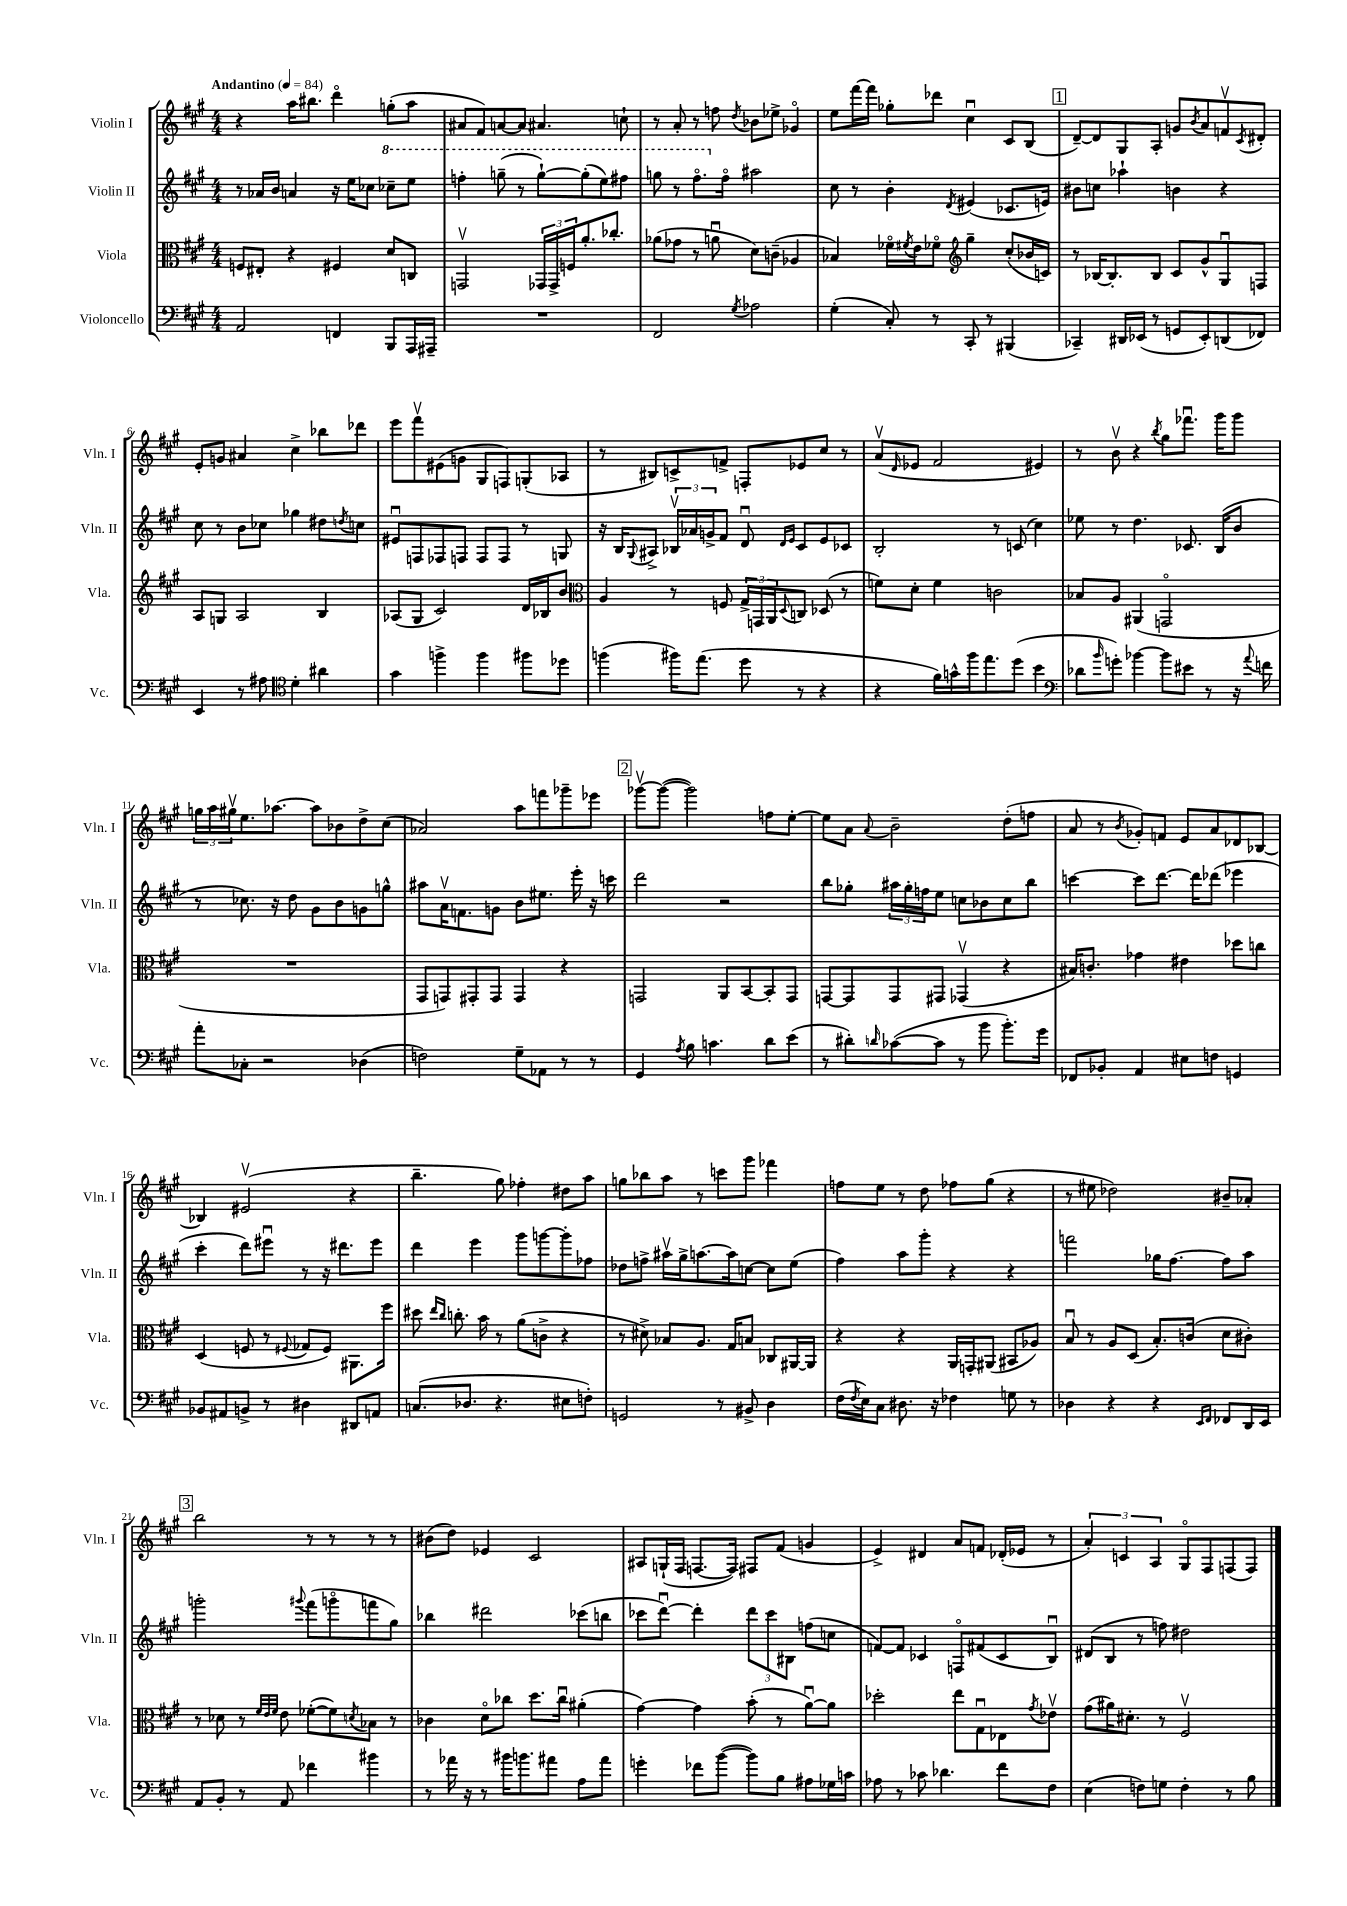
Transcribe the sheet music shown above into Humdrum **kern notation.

**kern	**kern	**kern	**kern
*part4	*part3	*part2	*part1
*staff4	*staff3	*staff2	*staff1
*I"Violoncello	*I"Viola	*I"Violin II	*I"Violin I
*I'Vc.	*I'Vla.	*I'Vln. II	*I'Vln. I
*clefF4	*clefC3	*clefG2	*clefG2
*k[f#c#g#]	*k[f#c#g#]	*k[f#c#g#]	*k[f#c#g#]
*M4/4	*M4/4	*M4/4	*M4/4
*MM84	*MM84	*MM84	*MM84
=1	=1	=1	=1
!	!	!	!LO:TX:a:B:t=Andantino
2AA/	8Fn/L	8r	4r
.	8E#X'/J	16a-X/LL	.
.	.	16b/JJ	.
.	4r	4an/	16aa\KL
.	.	.	8.bb#X\J
4FFn/	4F#X/	16r	4ddd\
.	.	16ee\KL	.
.	.	8cc-X\J	.
*	*	*8va	*
8BBB/L	8d/L	8ccc-X~\L	(8ggn'\L
16AAA/L	8Cn/J	8eee\J	8aa\J
16AAA#X~/JJ	.	.	.
=2	=2	=2	=2
1r	2GGnv/	4fffn'\	8a#X/L
.	.	.	8f#/)
.	.	(8gggn~\	[8an/
.	.	8r	8a/J]
.	24GG-X/LL	[8ggg`\L)	4.a#X/
.	24GG-^/	.	.
.	24Fn/J	.	.
.	8.a'/	(8ggg'\]	.
.	.	8eee\)	.
.	8.cc-X'/J	.	.
.	.	8fff#X\J	8ccn`\
=3	=3	=3	=3
2FF#/	(8a-X\L	8gggn\	8r
.	8g-X\J	8r	8a'/
.	8r	8.fff#\L	8r
.	8anu\	.	8ffn\
*	*	*X8va	*
.	.	16ff#\Jk	.
8qG#/	.	.	8qdd/
2A-X\	8d\L)	2aa#X\	8b-X\L
.	(8cn~\J	.	8ee-X^\J
.	4A-X/	.	4g-X/
=4	=4	=4	=4
(4G#'\	4B-X/)	8cc#\	8ee\L
.	.	8r	[16fff#\L
.	.	.	16fff#\JJ]
8C#'/)	16f-X\LL	4b'\	8gg-X'\L
.	8qf#X/	.	.
.	16e\J	.	.
8r	8f-X\J	.	8ddd-X\J
*	*clefG2	*	*
.	.	8qd/	.
8CC#'/	4gg#~\	(4e#X/	4cc#u\
8r	.	.	.
(4BBB#X/	(8cc#'/L	8.c-X/L	8c#/L
.	16b-X/L	.	(8B/J
.	16cn/JJ)	16en/Jk)	.
!!LO:REH:place=s1:t=1
=5	=5	=5	=5
4CC-X~/)	8r	8b#X\L	[8d~/L)
.	[16B-X/KL	8ccn\J	8d/]
.	8.B-'/]	.	.
16DD#X/LL	.	4aa-X`\	8G#/
(16EE-X/JJ	.	.	.
8r	8B-/J	.	8A'/J
8GGn/L	8c#/L	4bn\	8gn/L
.	.	.	8qb/
8EE-'/)	8g#^^/	.	8a/
(8DDn/	8G#u/	4r	8fnv/
.	.	.	8qc#/
8FF-X/J)	8Fn/J	.	8d#X'/J
!!LO:LB:g=z
=6	=6	=6	=6
4EE/	8A/L	8cc#\	8e'/L
.	8Gn/J	8r	8gn/J
8r	2A/	8b\L	4a#X/
8A#X\	.	8cc-X\J	.
*clefC4	*	*	*
4d'\	.	4gg-X\	4cc#^\
4a#X\	4B/	8dd#X\L	8bb-X\L
.	.	8qddn/	.
.	.	8ccn\J	8ddd-X\J
=7	=7	=7	=7
4g#\	(8A-X/L	8e#Xu/L	8eee\L
.	8G#/J	8Fn/	8fff#v\
4ffn^\	2c#/)	8F-X/	(8e#X\
.	.	8Fn/J	8gn\J
4ff\	.	8F/L	8G#/L
.	.	8F/J	8Fn/)
8ff#X\L	16d/LL	8r	(8Gn'/
.	16B-X/J	.	.
8dd-X\J	8b/J	8Gn/	8A-X/J
=8	=8	=8	=8
*	*clefC3	*	*
(4ffn\	4A/	16r	8r
.	.	16B/KL	.
.	.	8qqG#/	.
.	.	8A#X^/J	8B#X/L)
16ff#X\KL)	8r	24B-Xv/LL	8cn^/
.	.	24a-X/	.
(8.ee\J	.	.	.
.	.	24gn^/J	.
.	8Fn/	8f#/J	8fn^/J
8dd\	24G#^/LL	8du/	8Fn'/L
.	24GGn/	.	.
.	24AA/J	.	.
.	.	16qqd/LL	.
.	8qqD/	16qqe/JJ	.
8r	8Cn/J	8c#/L	8e-X/
4r	(8D-X/	8e/	8cc#/J
.	8r	8c-X/J	8r
=9	=9	=9	=9
4r	8fn\L)	2B'/	(8av/L
.	.	.	16qqd/
.	8d'\J	.	8e-X/J
16f#\LL)	4f\	.	2f#/
16gn^^\	.	.	.
16ff#\J	.	.	.
8.ee\	.	.	.
.	2cn\	8r	.
(8dd\J	.	(8cn/	.
4b\	.	4cc#\)	4e#X/)
=10	=10	=10	=10
*clefF4	*	*	*
8d-X\L	8B-X/L	8ee-X\	8r
16qqb/	.	.	.
8gn'\J)	8A/J	8r	8bv\
[4b-X\	(4AA#X/	4.dd\	4r
.	.	.	8qbb/
8b-\L]	2GGn/	.	8gg#\L
8e#X\J	.	8.c-X/	8.fff-Xu\J
8r	.	.	.
.	.	(16B/KL	16ggg#\KL
16r	.	8b/J	8ggg#\J
8qqa/	.	.	.
16fn\	.	.	.
!!LO:LB:g=z
=11	=11	=11	=11
8a'\L	1r	8r	24ggn\LL
.	.	.	24aa\
.	.	.	24gg#Xv\J
8C-X'\J	.	8.cc-X\)	8.ee\
2r	.	.	.
.	.	16r	[8.aa-X\J
.	.	8dd\	.
.	.	8g#\L	8aa-\L]
.	.	8b\	8b-X\
(4D-X\	.	8gn\	8dd^\
.	.	8ggn^^\J	(8cc#\J
=12	=12	=12	=12
2Fn\)	8GG#/L	8aa#X\L	2a-X/)
.	8GGn/)	16av\K	.
.	.	8.fn\	.
.	8GG#X'/	.	.
.	8GG#/J	8gn\J	.
8G#~\L	4GG#/	8b\L	8aa\L
8AA-X\J	.	8.ee#X\J	8fffn\
8r	4r	.	8ggg-X~\
.	.	16eee'\	.
8r	.	16r	8eee-X\J
.	.	16cccn\	.
!!LO:REH:place=s1:t=2
=13	=13	=13	=13
4GG#/	2GGn/	2ddd\	[8ggg-Xv\L
.	.	.	(8ggg-\J_
8qA/	.	.	.
8B\	.	.	2ggg-\])
4.cn\	.	.	.
.	8AA/L	2r	.
.	[8BB/	.	.
8d\L	8BB'/]	.	8ffn\L
(8e\J	8GG/J	.	[8ee'\J
=14	=14	=14	=14
8r	[8GGn/L	8bb\L	8ee\L]
8d#X'\L)	8GG/]	8gg-X'\J	8a\J
16qqdn/	.	.	8qqa/
([8c-X\	8GG/	24aa#X\LL	2b~\
.	.	24gg-'\	.
.	.	24ffn\J	.
8c-\J]	8GG#X/J	8ee\J	.
8r	(4GG-Xv/	8ccn\L	.
8b\	.	8b-X\	.
8.b'\L)	4r	8cc\	(8dd'\L
.	.	8bb\J	8ffn\J
16g#\Jk	.	.	.
=15	=15	=15	=15
8FF-X/L	16B#X/KL)	[4cccn\	8a/
.	8.cn'/J	.	.
8BB-X'/J	.	.	8r
.	.	.	8qb/
4AA/	4g-X\	8ccc\L]	8g-X'/L)
.	.	[8.ddd\J	8fn/J
8E#X\L	4e#X\	.	8e/L
.	.	16ddd\KL]	.
8Fn\J	.	(8ddd-X\J	8a/
4GGn/	8dd-X\L	4eee-X\	8d-X/
.	8ccn\J	.	[8B-X/J
!!LO:LB:g=z
=16	=16	=16	=16
8BB-X/L	(4D/	4ccc#'\	4B-X/]
8AA#X/	.	.	.
8BBn^/J	8Fn/	8ddd\L)	(2e#Xv/
8r	8r	8eee#Xu\J	.
.	8qqF#X/	.	.
4D#X\	8G-X/L	8r	.
.	8F#/J)	16r	.
.	.	8.ddd#X\L	.
8DD#X/L	8.AA#X\L	.	4r
8AAn/J	.	8eee#\J	.
.	16ff#\Jk	.	.
=17	=17	=17	=17
(8.Cn/L	8dd#X\	4ddd\	4.bb~\
.	16qqee/LL	.	.
.	16qqcc#/JJ	.	.
.	8.ccn'\	.	.
8.D-X/J	.	.	.
.	.	4eee\	.
.	16b\	.	.
4.r	8r	.	8gg#\)
.	(8a\L	8ggg#\L	4ff-X'\
.	8cn^\J	[8gggn\	.
8E#X\L	4r	8ggg'\]	8dd#X\L
8Fn'\J)	.	8ff-X\J	8aa\J
=18	=18	=18	=18
2GGn/	8r	8dd-X\L	8ggn\L
.	8d#X^\)	8ffn^\J	8bb-X\
.	8B-X/L	16aa#Xv\LL	8aa\J
.	.	16gg#^\J	.
.	8.A/J	[8.aan\	8r
8r	.	.	8cccn\L
.	16G#/KL	16aa\k]	.
8BB#X^/	8Bn/J	[8ccn\J	8ggg#\J
4D\	8C-X/L	8cc\L]	4fff-X\
.	[16AA#X/L	(8ee\J	.
.	16AA#/JJ]	.	.
=19	=19	=19	=19
(16F#\LL	4r	4ff#\)	8ffn\L
8qF#/	.	.	.
16E\J)	.	.	.
8C#\J	.	.	8ee\J
8.D#X\	4r	8aa\L	8r
.	.	8ggg#'\J	8dd\
16r	.	.	.
4F-X\	16AA/LL	4r	8ff-X\L
.	16GGn'/J	.	.
.	(8AA#X/J	.	(8gg#\J
8Gn\	8BB#X/L	4r	4r
8r	8A-X/J)	.	.
=20	=20	=20	=20
4D-X\	8Bu/	2fffn\	8r
.	8r	.	8ee#X\
4r	8A/L	.	2dd-X\)
.	(8D/J	.	.
4r	8.B'/L)	16gg-X\KL	.
.	.	[8.ff#\J	.
.	(16cn/Jk	.	.
16qqEE/LL	.	.	.
16qqFF#/JJ	.	.	.
8FF-X/L	8d\L	8ff#\L]	8b#X~/L
16DD/L	8c#X'\J)	8aa\J	8a-X'/J
16EE/JJ	.	.	.
!!LO:LB:g=z
!!LO:REH:place=s1:t=3
=21	=21	=21	=21
8AA/L	8r	2gggn'\	2bb\
8BB'/J	8d-X\	.	.
8r	8r	.	.
.	32qqf#/LLL	.	.
.	32qqe/	.	.
.	32qqf#/JJJ	.	.
8AA/	8e\	.	.
.	.	8qqggg#X/	.
4f-X\	([8f-X'\L	(8fff#\L	8r
.	8f-\])	8gggn\	8r
.	8qdn/	.	.
4b#X\	8B-X\J	8fffn\	8r
.	8r	8gg#\J)	8r
=22	=22	=22	=22
8r	4c-X\	4bb-X\	(8b#X\L
16a-X\	.	.	8dd\J)
16r	.	.	.
8r	8d\L	2ddd#X\	4e-X/
16b#X\KL	8cc-X\J	.	.
8.bn\	.	.	.
.	8.dd\L	.	2c#/
8a#X\J	.	.	.
.	16cc-u\Jk	.	.
8A\L	(4a#X'\	(8ccc-X\L	.
8a#\J	.	8bbn\J	.
=23	=23	=23	=23
4gn'\	[4g#\)	8ccc-X\L	8A#X/L
.	.	[8dddu\J)	(16Gn`/L
.	.	.	16F#/JJ
8f-X\L	4g#\]	4ddd'\]	[8.Fn/L
([8b\J	.	.	.
.	.	.	16F/Jk])
8b\L])	(8b'\	12ddd\L	8F#X/L
.	.	12ccc-\	.
8B\J	8r	.	(8f#/J
.	.	12B#X\J	.
8A#X\L	[8au\L)	(8ffn\L	4gn/
16G-X\L	8a\J]	8ccn\J	.
16cn\JJ	.	.	.
=24	=24	=24	=24
8A-X\	2dd-X'\	[8fn/L)	4e^/)
8r	.	8f/J]	.
8c-X\	.	4c-X/	4d#X/
4.d-X\	.	.	.
.	8ee\L	8Fn/L	8a/L
.	8G#u\	(8f#X/	8fn/J
8f#\L	8E-X\	8c-/	(16d-X'/LL
.	.	.	16e-X/JJ
.	8qg#/	.	.
8F#\J	8e-Xv\J	8Bu/J)	8r
=25	=25	=25	=25
(4E\	(8g#\L	(8d#X/L	6a'/)
.	16a#X\K)	8B/J	.
.	.	.	6cn/
.	8.d#X'\J	.	.
8Fn\L)	.	8r	.
.	.	.	6A/
8Gn\J	8r	8ffn\)	.
4F'\	2F#v/	2dd#X\	8G#/L
.	.	.	8F#/
8r	.	.	(8Fn/
8B\	.	.	8F/J)
==	==	==	==
*-	*-	*-	*-
